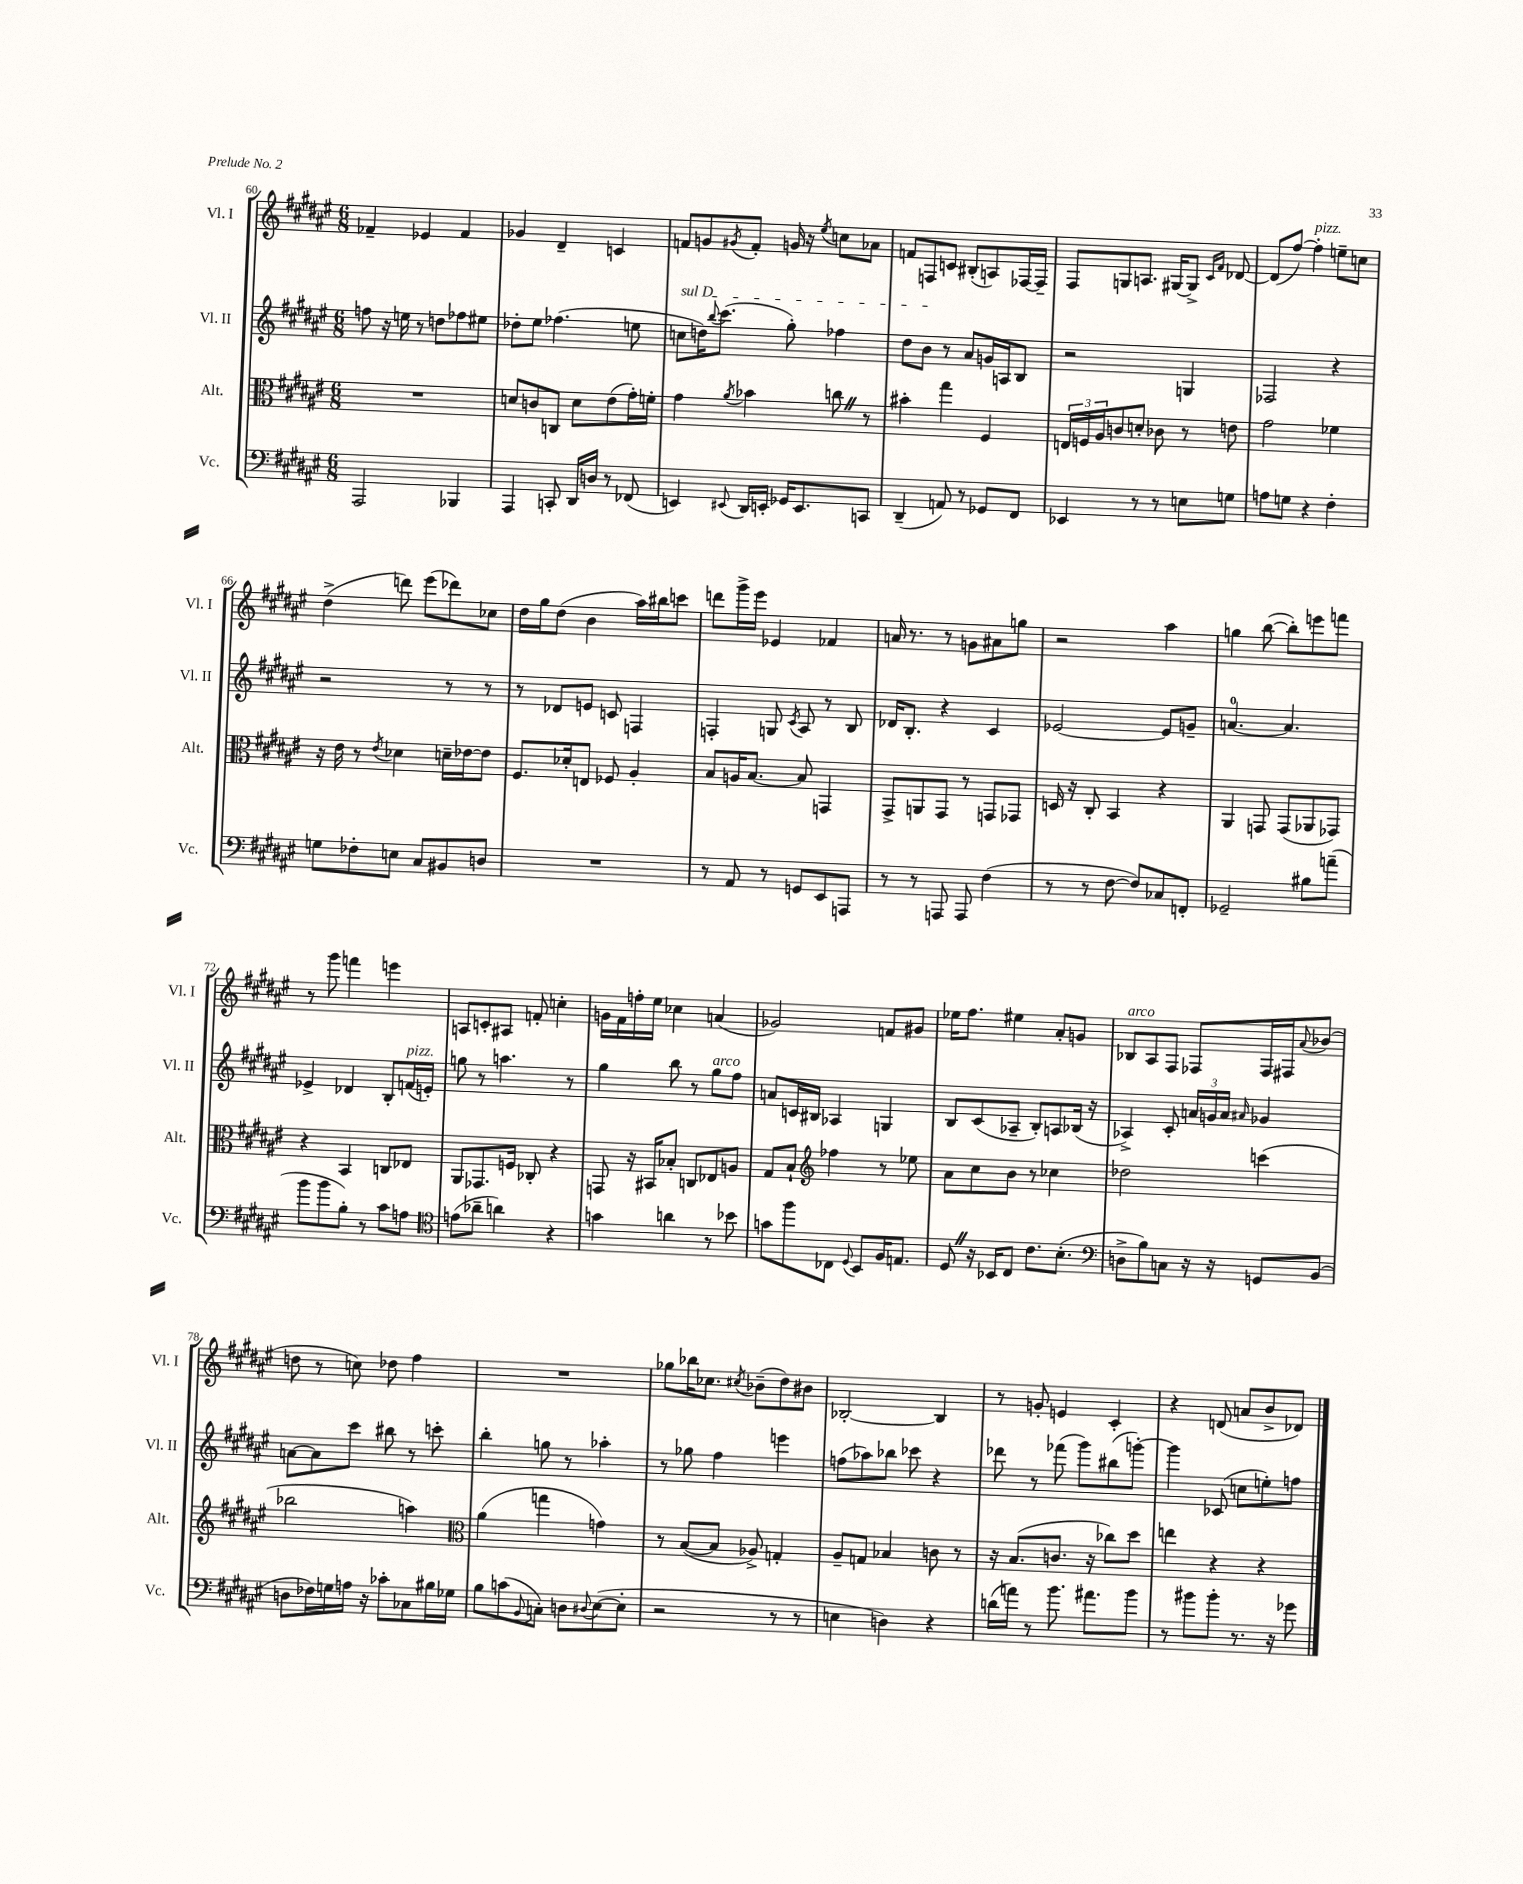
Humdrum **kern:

**kern	**kern	**kern	**kern
*staff4	*staff3	*staff2	*staff1
*clefF4	*clefC3	*clefG2	*clefG2
*k[f#c#g#d#a#e#]	*k[f#c#g#d#a#e#]	*k[f#c#g#d#a#e#]	*k[f#c#g#d#a#e#]
*M6/8	*M6/8	*M6/8	*M6/8
2AAA#	2.r	8ff	4f-~
.	.	16r	.
.	.	16ee	.
.	.	8r	4e-
.	.	8dd	.
4BBB-	.	8ff-	4f-
.	.	8ee#	.
=	=	=	=
4AAA#	8d	8dd-'	4g-
.	8c	8ee#	.
8CC'	8C	(4.ff-	4d#~
16DD#	8d	.	.
16D	.	.	.
8r	(8e#	.	4c
(8FF-	16g#')	8ee	.
.	16f'	.	.
=	=	=	=
4EE)	4g#	8cc	8f
.	.	16dd)	8g
.	.	8qqbb	.
.	.	(8.ccc#	.
8qqEE#	8qa#	.	8qg#
16DD#	4b-	.	8f'
16EE'	.	.	.
16GG-	.	8gg#')	16g
8.EE	.	.	16r
.	.	.	8qee#
.	8cc	4ff-	8cc
8CC	8r	.	8a-
=	=	=	=
(4DD#~	4b#'	8dd#	8f
.	.	8b	8F
8AA)	4gg#	8r	8c
8r	.	8a#	(8B#'
8GG-	4F#	16g	8A)
.	.	16A	.
8FF#	.	8B	[16F-
.	.	.	16F-~]
=	=	=	=
4EE-	24E	2r	8F#
.	24F	.	.
.	24A#	.	.
.	8c	.	8G
8r	8d'	.	8.A
8r	8c-	.	.
.	.	.	[16G#
8E	8r	4G	8G#^]
.	.	.	16qqc#
.	.	.	16qqf#
8G	8e	.	[8d-
=	=	=	=
8A	2g#	2F-	(8d-]
8G	.	.	[8ff#)
4r	.	.	4ff#']
4F#'	4f-	4r	8ee~
.	.	.	8cc
=	=	=	=
8G	16r	2r	(4dd#^
.	16e#	.	.
8F-'	8r	.	.
.	8qe#	.	.
8E	4d-	.	8ddd)
8C#	.	.	(8eee#
8BB#	16d~	8r	8ddd-)
.	[16e-	.	.
8D	8e-]	8r	8cc-
=	=	=	=
2.r	8.F#	8r	16dd#
.	.	.	16gg#
.	.	8d-	(8dd#
.	16d-'	.	.
.	8E	8e	4b
.	8F-	8c	.
.	4A#'	4F	16aa#)
.	.	.	16bb#
.	.	.	8ccc
=	=	=	=
8r	8B	4F'	8ddd
8AA#	16A	.	16ggg#^
.	[8.B	.	16eee#
8r	.	8G	4e-
.	.	8qc#	.
8GG	8B]	8A#	.
8EE#	4GG	8r	4f-
8AAA	.	8B	.
=	=	=	=
8r	8GG#^	16d-	16a
.	.	8.B'	8.r
8r	8AA	.	.
8AAA	8GG#	4r	8r
8AAA	8r	.	8g
(4F#	8GG	4c#	8a#
.	8GG-	.	8gg
=	=	=	=
8r	16D	[2e-	2r
.	16r	.	.
8r	8C#'	.	.
[8F#	4BB	.	.
8F#])	.	.	.
8C-	4r	8e-]	4aa#
8FF'	.	8g~	.
=	=	=	=
2GG-~	4AA#	[4.a	4gg
.	8GG	.	([8bb
.	(8GG	4.a]	8bb'])
8B#	8AA-	.	8eee
(8a~	8GG-)	.	8fff
=	=	=	=
8b	4r	4e-^	8r
8b	.	.	8ggg#
8B')	4BB	4d-	4fff
8r	.	.	.
8c#	8C	8B'	4eee
8A	8E-	(16f	.
.	.	16e')	.
=	=	=	=
*clefC4	*	*	*
(8e	8AA#	8gg	8A
8a-~	8.GG-	8r	8c'
4a)	.	4.aa	8A#
.	16F	.	.
.	8C-'	.	8f'
4r	4r	.	4cc'
.	.	8r	.
=	=	=	=
4g	8GG	4gg#	16g
.	.	.	16f#
.	16r	.	16ff'
.	16BB#	.	16ee#
4a	8B-'	8bb	4cc-
.	8C	8r	.
8r	8E-	8gg#	(4a
8b-	8A	8ff#	.
=	=	=	=
8g	8G#	8a	2g-)
8ff#	8B`	16c	.
.	.	16B#	.
*	*clefG2	*	*
8C-	4ff-	4A-	.
8qqD#	.	.	.
8BB	.	.	.
16F#	8r	4G	8f
8.E	.	.	.
.	8ee-	.	8g#
=	=	=	=
8D#	8a#	8B	16ee-
.	.	.	8.ff#
16r	8cc#	(8c#	.
16BB-	.	.	.
8C#	8b	8A-~	4ee#
8.c#	8r	8B')	.
.	4cc-	8A	8a#'
(8.B'	.	.	.
.	.	(16B-	8g
.	.	16r	.
=	=	=	=
*clefF4	*	*	*
8D^	2dd-	4A-^)	8B-
8B)	.	.	8A#
8C	.	8c#'	8F#
16r	.	24a	8F-
.	.	24g	.
16r	.	.	.
.	.	24a	.
.	.	16qqa#	.
8GG	(4ccc	4g-	16F-
.	.	.	16F#
.	.	.	8qqa#
(8BB	.	.	(8b-
=	=	=	=
8D	2bb-	[8a	8dd
16F-)	.	8a]	8r
16G	.	.	.
16A	.	8ccc#	8cc)
16r	.	.	.
8c-'	.	8bb#	8dd-
8C-	4aa)	8r	4ff#
16B#	.	8ccc'	.
16G-	.	.	.
=	=	=	=
*	*clefC3	*	*
8B	(4a#	4bb'	2.r
(8c	.	.	.
8qqBB	.	.	.
8C')	4gg	8gg	.
8D	.	8r	.
8qqD#	.	.	.
([8E#	4g)	4aa-'	.
8E#']	.	.	.
=	=	=	=
2r	8r	8r	8gg-
.	([8B	8gg-	16bb-
.	.	.	8.cc-
.	8B]	4ff#	.
.	.	.	8qcc#
.	8A-^)	.	(8b-~
8r	4G'	4eee	8dd#)
8r	.	.	8b#
=	=	=	=
4E	8A#~	(8ff	[2B-'
.	8G	8aa-)	.
4D)	4B-	8bb-	.
.	.	8ccc-	.
4r	8c	4r	4B-]
.	8r	.	.
=	=	=	=
(16d	16r	8ddd-	8r
16a)	(8.B	.	.
8r	.	8r	8g'
8.b	8.c	(8fff-	4e
.	.	8ggg#)	.
8.a#	16r	.	.
.	8cc-)	(8bb#	4c#'
8b	8dd#	[8ggg')	.
=	=	=	=
8r	4ee	4ggg]	4r
8b#	.	.	.
8b#'	4r	(8c-	(8d
8.r	.	8cc	8a
.	4r	8ee')	8b^
16r	.	.	.
8g-	.	8ff	8d-)
==	==	==	==
*-	*-	*-	*-
